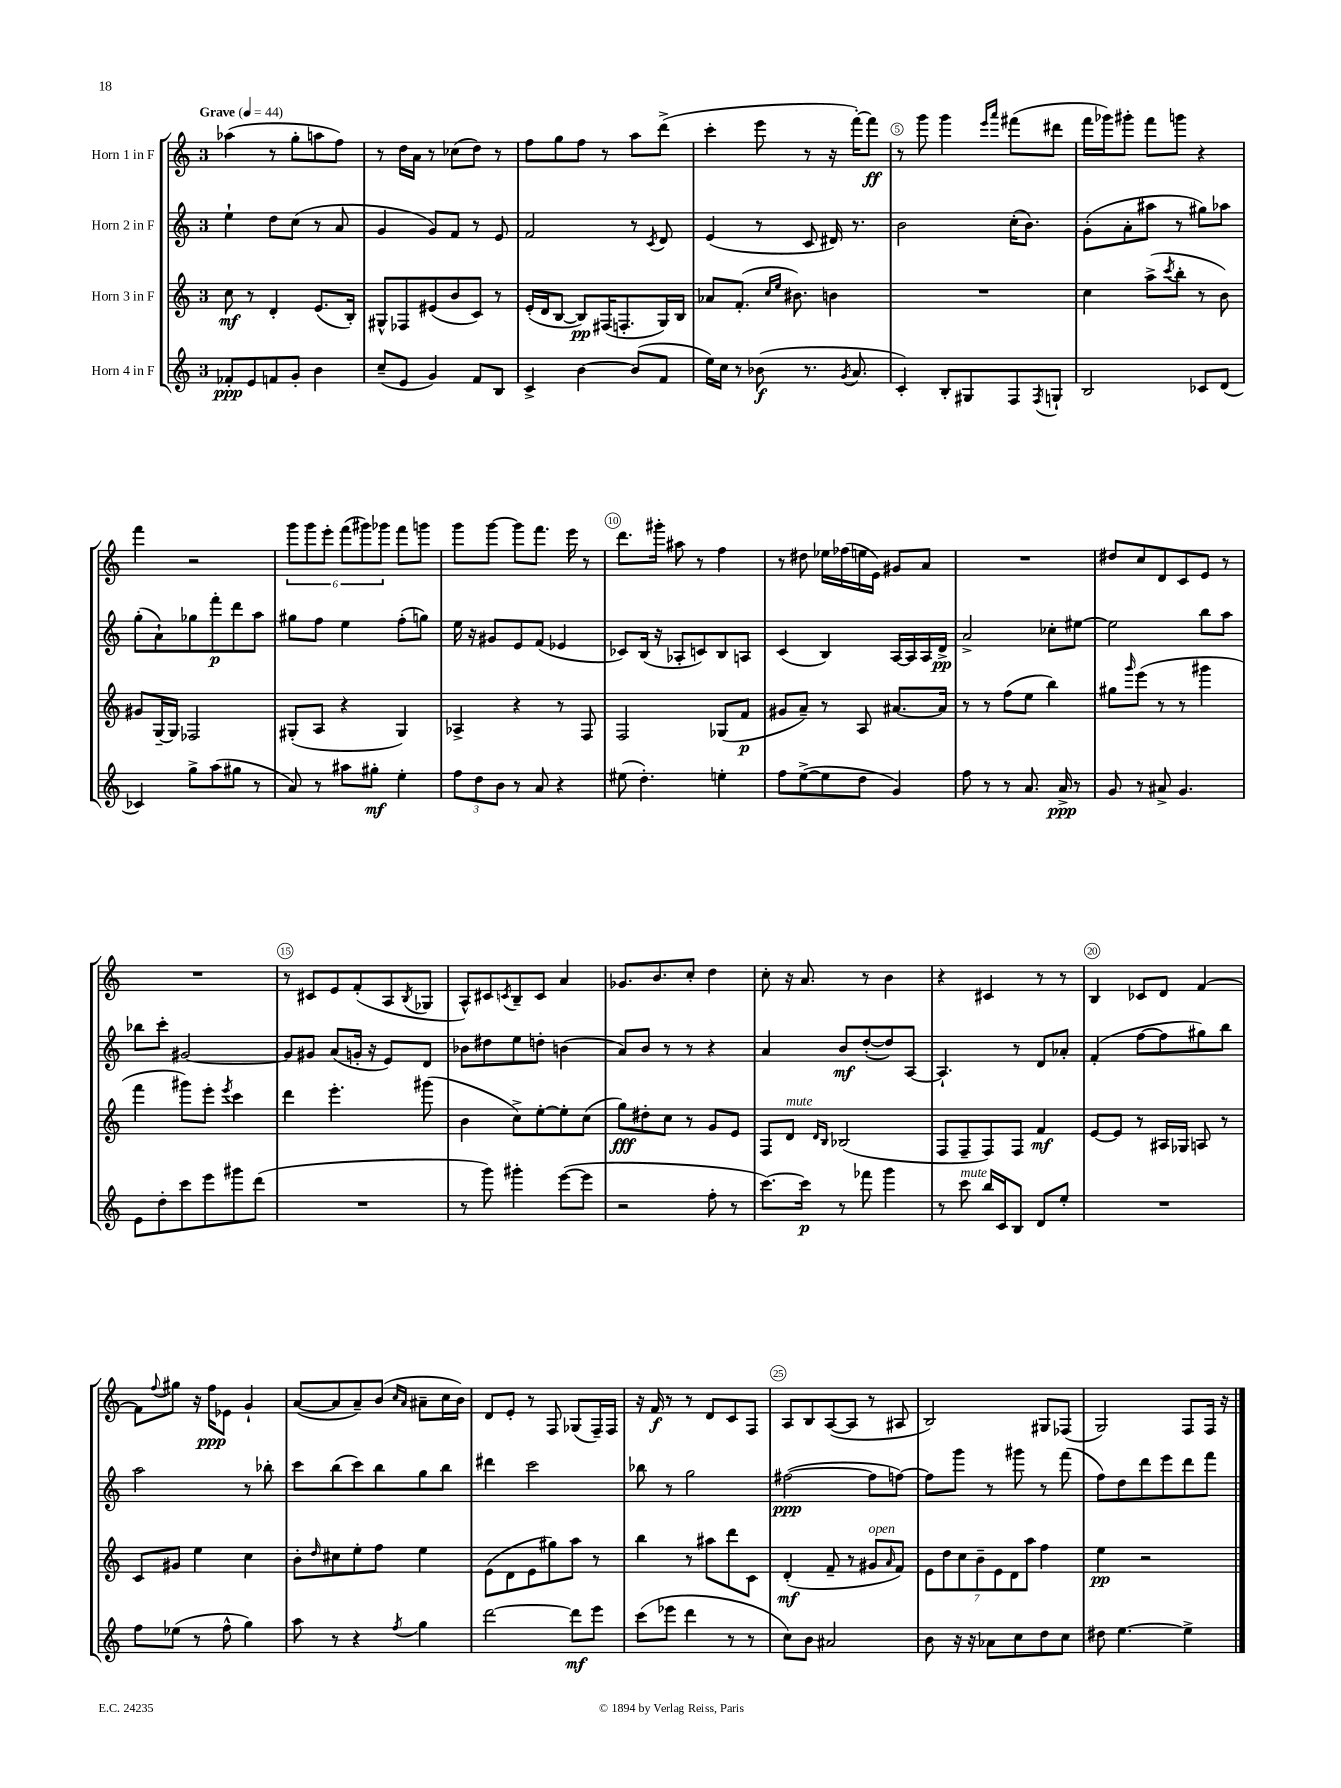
<<
\new StaffGroup <<
\new Staff = "s0" \with { instrumentName = "Horn 1 in F" } {
    \clef treble \key c \major \once \override Staff.TimeSignature.style = #'single-digit \time 3/4 \tempo "Grave" 4 = 44
    aes''4( r8 g''8-. a''8 f''8) |
    r8 d''16 a'16 r8 ces''8( d''8) r8 |
    f''8 g''8 f''8 r8 a''8 d'''8->( |
    c'''4-. e'''8 r8 r16 f'''16~-.) f'''8\ff |
    r8 g'''8 g'''4 \grace { e'''16 a'''16 } fis'''8( dis'''8 |
    f'''16 ges'''16) gis'''8-. f'''8 g'''8 r4 |
    f'''4 r2 |
    \tuplet 6/4 { g'''8 g'''8 e'''8-. f'''8( gis'''8) ges'''8 } f'''8 g'''8 |
    g'''8 g'''8~ g'''8 f'''8. e'''16 r8 |
    d'''8. gis'''16-. ais''8 r8 f''4 |
    r8 dis''8 ees''16 fes''16( e''16 e'16) gis'8 a'8 |
    R2. |
    dis''8 c''8 d'8 c'8 e'8 r8 |
    R2. |
    r8 cis'8 e'8 f'8-.( a8 \acciaccatura { b8 } ges8 |
    a8-^) cis'8 \acciaccatura { c'8 } b8-- c'8 a'4 |
    ges'8. b'8. c''8-. d''4 |
    c''8-. r16 a'8. r8 b'4 |
    r4 cis'4 r8 r8 |
    b4 ces'8 d'8 f'4~ |
    f'8 \appoggiatura { f''8 } gis''8 r16 f''16\ppp ees'8 g'4-! |
    a'8~( a'8 a'8--) b'8( \grace { c''16 a'16 } ais'8-- c''16 b'16) |
    d'8 e'8-. r8 f8 ges8( f16--) f16 |
    r16 f'16\f r8 r8 d'8 c'8 f8 |
    a8 b8 a8~( a8 r8 ais8 |
    b2) gis8 fes8( |
    g2) f8 f16 r16 \bar "|." |
}
\new Staff = "s1" \with { instrumentName = "Horn 2 in F" } {
    \clef treble \key c \major \once \override Staff.TimeSignature.style = #'single-digit \time 3/4
    e''4-! d''8 c''8( r8 a'8 |
    g'4 g'8) f'8 r8 e'8 |
    f'2 r8 \acciaccatura { c'8 } d'8 |
    e'4( r8 c'8 dis'16) r8. |
    b'2 c''16-.( b'8.) |
    g'8-.( a'8-. ais''8 r8 gis''8) aes''8 |
    g''8-.( a'8-!) ges''8 f'''8-.\p d'''8 a''8 |
    gis''8 f''8 e''4 f''8-.( g''8) |
    e''16 r16 gis'8 e'8 f'8( ees'4 |
    ces'8) b16( r16 aes8-. c'8) b8 a8 |
    c'4( b4) a16~ a16 a16 d'16->\pp |
    a'2-> ces''8-. eis''8~ |
    eis''2 b''8 a''8 |
    bes''8 c'''8-. gis'2~ |
    gis'8 gis'8 a'8( g'16-. r16 e'8) d'8 |
    bes'8 dis''8 e''8 d''8-. b'4( |
    a'8) b'8 r8 r8 r4 |
    a'4 b'8\mf d''8~-.( d''8) a8~ |
    a4.-! r8 d'8 aes'8-. |
    f'4-.( f''8~ f''8 gis''8) b''8 |
    a''2 r8 bes''8-. |
    c'''8 b''8( c'''8) b''8 g''8 b''8 |
    dis'''4 c'''2 |
    bes''8 r8 g''2 |
    fis''2~\ppp( fis''8 f''8~) |
    f''8 g'''8 r8 gis'''8 r8 f'''8( |
    f''8) d''8 d'''8 e'''8 d'''8 f'''8 \bar "|." |
}
\new Staff = "s2" \with { instrumentName = "Horn 3 in F" } {
    \clef treble \key c \major \once \override Staff.TimeSignature.style = #'single-digit \time 3/4
    c''8\mf r8 d'4-. e'8.( b16-.) |
    gis8-^ fes8 eis'8( b'8 c'8) r8 |
    e'16-.( d'16 b8~ b8\pp) fis16( f8.-. g16) b16 |
    aes'8 f'8.-.( \grace { c''16 e''16 } bis'8.) b'4 |
    R2. |
    c''4 a''8->( \acciaccatura { c'''8 } b''8-. r8 b'8) |
    gis'8 g16~-- g16 fes2 |
    gis8-.( a8 r4 gis4) |
    aes4-> r4 r8 f8 |
    f2 ges8( f'8\p |
    gis'8 a'8--) r8 a8 ais'8.~ ais'16 |
    r8 r8 f''8( e''8 b''4) |
    gis''8 \grace { g'''16 } e'''8( r8 r8 gis'''4 |
    f'''4 gis'''8) e'''8-. \acciaccatura { e'''8 } c'''4 |
    d'''4 e'''4.-. gis'''8( |
    b'4 c''8->) e''8~-. e''8-. c''8( |
    g''8\fff) dis''8-. c''8 r8 g'8 e'8 |
    f8 d'8^\markup { \italic "mute" } \grace { d'16 b16 } bes2( |
    f8 f8-- f8) f8 f'4\mf |
    e'8~ e'8 r8 ais16 ges16 a8 r8 |
    c'8 gis'8 e''4 c''4 |
    b'8-. \grace { d''16 } cis''8 e''8-. f''8 e''4 |
    e'8( d'8 e'8 gis''8) a''8 r8 |
    b''4 r8 ais''8 d'''8 c'8 |
    d'4-.\mf( f'8-- r8 gis'8^\markup { \italic "open" } \grace { a'16 } f'8) |
    \tuplet 7/4 { e'8 d''8 c''8 b'8-- e'8 d'8 a''8 } f''4 |
    e''4\pp r2 \bar "|." |
}
\new Staff = "s3" \with { instrumentName = "Horn 4 in F" } {
    \clef treble \key c \major \once \override Staff.TimeSignature.style = #'single-digit \time 3/4
    fes'8-.\ppp e'8 f'8 g'8-. b'4 |
    c''8--( e'8 g'4) f'8 b8 |
    c'4-> b'4~ b'8( f'8 |
    e''16) c''16 r8 bes'8\f( r8. \acciaccatura { g'8 } a'8. |
    c'4-.) b8-. gis8 f8 \acciaccatura { f8 } g8-! |
    b2 ces'8 d'8( |
    ces'4) g''8-> a''8( gis''8 r8 |
    a'8) r8 ais''8 gis''8-.\mf e''4-. |
    \tuplet 3/2 { f''8 d''8 b'8 } r8 a'8 r4 |
    eis''8( d''4.-.) e''4-. |
    f''8 e''8~->( e''8 d''8 g'4) |
    f''8 r8 r8 a'8. a'16->\ppp r8 |
    g'8 r8 ais'8-> g'4. |
    e'8 d''8-. c'''8 e'''8 gis'''8 d'''8( |
    R2. |
    r8 g'''8) gis'''4-. e'''8~( e'''8 |
    r2 f''8-. r8 |
    c'''8.~) c'''16\p r8 fes'''8 g'''4 |
    r8 c'''8^\markup { \italic "mute" } b''16 c'16 b8 d'8 e''8-. |
    R2. |
    f''8 ees''8( r8 f''8-^ g''4) |
    a''8 r8 r4 \acciaccatura { f''8 } g''4 |
    d'''2~ d'''8\mf e'''8 |
    c'''8( ees'''8 d'''4 r8 r8 |
    c''8) b'8 ais'2 |
    b'8 r16 r16 aes'8 c''8 d''8 c''8 |
    dis''8 e''4.~ e''4-> \bar "|." |
}
>>
>>
\layout { \context { \Score \override BarNumber.break-visibility = ##(#f #t #t) barNumberVisibility = #(every-nth-bar-number-visible 5) \override BarNumber.stencil = #(make-stencil-circler 0.1 0.3 ly:text-interface::print) } }
